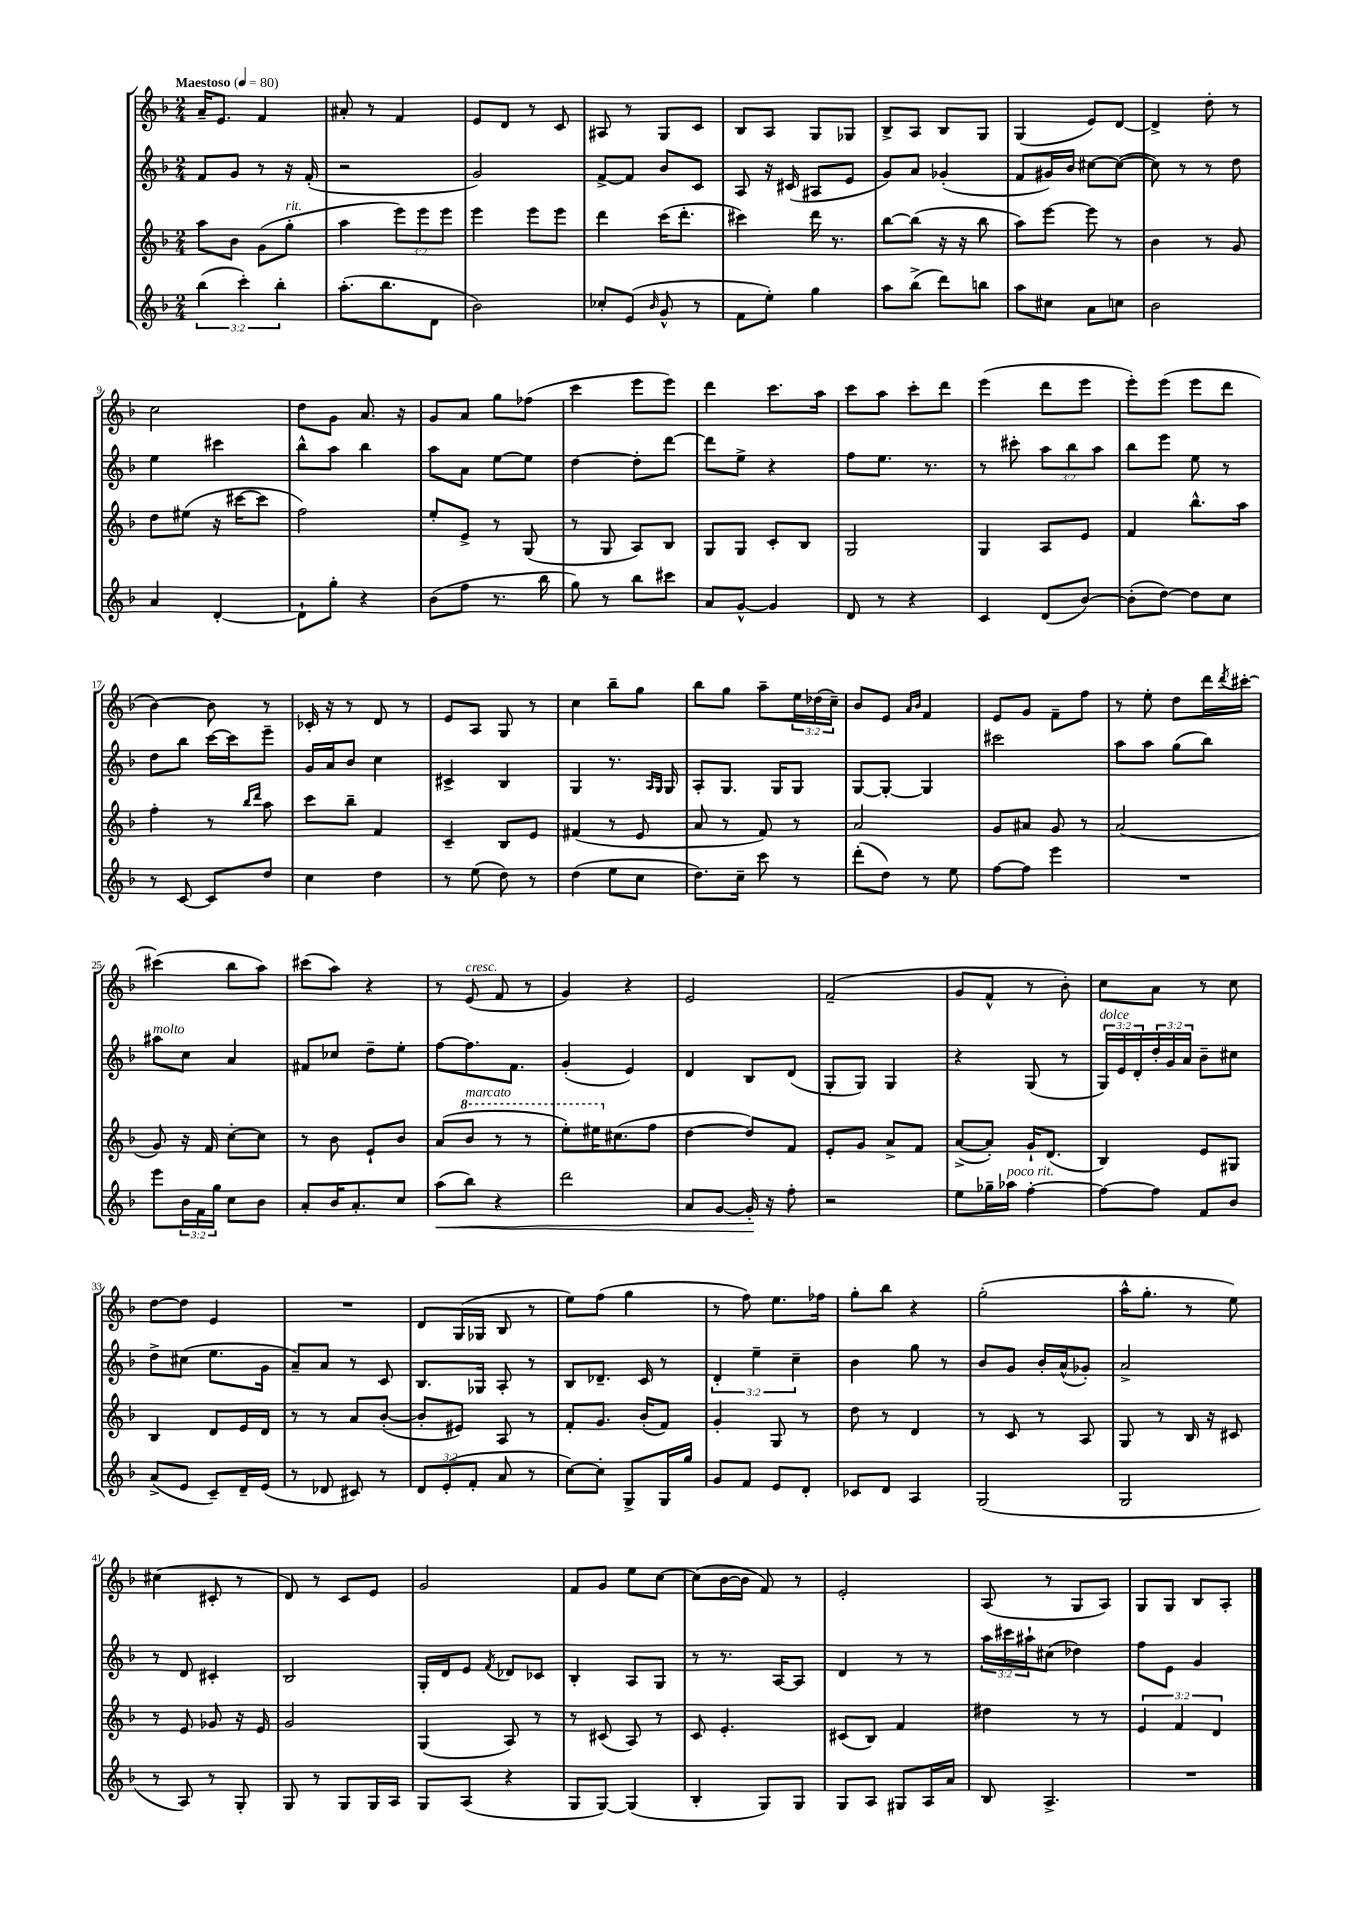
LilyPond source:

<<
\new StaffGroup <<
\new Staff = "s0" {
    \clef treble \key f \major \numericTimeSignature \time 2/4 \override Staff.TupletNumber.text = #tuplet-number::calc-fraction-text \tempo "Maestoso" 4 = 80
    a'16-- e'8. f'4 |
    ais'8-. r8 f'4 |
    e'8 d'8 r8 c'8 |
    ais8 r8 g8 c'8 |
    bes8 a8 g8 ges8 |
    bes8-> a8 bes8 g8 |
    g4( e'8) d'8~ |
    d'4-> d''8-. r8 |
    c''2 |
    d''8 g'8 a'8. r16 |
    g'8 a'8 g''8 fes''8( |
    c'''4 e'''8 e'''8) |
    d'''4 c'''8. a''16 |
    c'''8 a''8 c'''8-. d'''8 |
    e'''4( d'''8 e'''8 |
    e'''8-.) e'''8( e'''8 d'''8 |
    bes'4~) bes'8 r8 |
    ces'16-. r16 r8 d'8 r8 |
    e'8 a8 g8 r8 |
    c''4 bes''8-- g''8 |
    bes''8 g''8 a''8-- \tuplet 3/2 { e''16 des''16( c''16--) } |
    bes'8 e'8 \grace { a'16 bes'16 } f'4 |
    e'8 g'8 f'8-- f''8 |
    r8 e''8-. d''8 d'''16 \acciaccatura { d'''8 } cis'''16~-. |
    cis'''4( bes''8 a''8) |
    cis'''8( a''8) r4 |
    r8 e'8^\markup { \italic "cresc." }( f'8 r8 |
    g'4) r4 |
    e'2 |
    f'2--( |
    g'8 f'8-^ r8 bes'8-.) |
    c''8 a'8 r8 c''8 |
    d''8~ d''8 e'4 |
    R2 |
    d'8 g16( ges16 bes8 r8 |
    e''8) f''8( g''4 |
    r8 f''8) e''8. fes''16 |
    g''8-. bes''8 r4 |
    g''2-.( |
    a''16-^ g''8.-. r8 e''8) |
    cis''4( cis'8-. r8 |
    d'8) r8 c'8 e'8 |
    g'2 |
    f'8 g'8 e''8 c''8~ |
    c''8( bes'16~ bes'16 f'8) r8 |
    e'2-. |
    a8( r8 g8 a8) |
    g8 g8 bes8 a8-. \bar "|." |
}
\new Staff = "s1" {
    \clef treble \key f \major \numericTimeSignature \time 2/4 \override Staff.TupletNumber.text = #tuplet-number::calc-fraction-text
    f'8 g'8 r8 r16 f'16-.( |
    r2 |
    g'2) |
    f'8~-> f'8 bes'8 c'8 |
    a8 r16 cis'16( ais8 e'8 |
    g'8) a'8 ges'4-.( |
    f'8 gis'16) bes'16 cis''8~ cis''8~( |
    cis''8) r8 r8 d''8 |
    e''4 cis'''4 |
    bes''8-^ a''8 bes''4 |
    a''8 a'8 e''8~ e''8 |
    d''4~ d''8-. d'''8~ |
    d'''8 e''8-> r4 |
    f''8 e''8. r8. |
    r8 cis'''8-. \tuplet 3/2 { a''8 bes''8 a''8 } |
    bes''8 e'''8 e''8 r8 |
    d''8 bes''8 c'''16~ c'''16 e'''8-- |
    g'16 a'16 bes'8 c''4 |
    cis'4-> bes4 |
    g4 r8. \grace { a16 g16 } g16 |
    a8-. g8. g16 g8 |
    g8~ g8~-. g4 |
    cis'''2 |
    a''8 a''8 g''8( bes''8) |
    ais''8^\markup { \italic "molto" } c''8 a'4 |
    fis'8 ces''8 d''8-- e''8-. |
    f''8~ f''8. f'8. |
    g'4-.( e'4) |
    d'4 bes8 d'8( |
    g8-. g8) g4 |
    r4 g8( r8 |
    \tuplet 3/2 { g16^\markup { \italic "dolce" }) e'16 d'16-. } \tuplet 3/2 { d''16-. g'16 a'16 } bes'8-- cis''8 |
    d''8-> cis''8( e''8. g'16 |
    a'8--) a'8 r8 c'8 |
    bes8. ges16 a8-. r8 |
    bes8 des'8.-- c'16 r8 |
    \tuplet 3/2 { d'4-. e''4-- c''4-- } |
    bes'4 g''8 r8 |
    bes'8 g'8 bes'16-. a'16-^( ges'8-.) |
    a'2-> |
    r8 d'8 cis'4-. |
    bes2 |
    g16-. d'16 e'8 \acciaccatura { f'8 } des'8 ces'8 |
    bes4-. a8 g8 |
    r8 r8. a16~ a8 |
    d'4 r8 r8 |
    \tuplet 3/2 { a''16 cis'''16 ais''16-! } cis''8( des''4) |
    f''8 e'8 g'4 \bar "|." |
}
\new Staff = "s2" {
    \clef treble \key f \major \numericTimeSignature \time 2/4 \override Staff.TupletNumber.text = #tuplet-number::calc-fraction-text
    a''8 bes'8 g'8( g''8-.^\markup { \italic "rit." } |
    a''4 \tuplet 3/2 { e'''8) e'''8 e'''8 } |
    e'''4 e'''8 e'''8 |
    d'''4 c'''16( d'''8.-. |
    cis'''4) d'''16 r8. |
    bes''8~ bes''8( r16 r16 bes''8 |
    a''8) e'''8~ e'''8 r8 |
    bes'4 r8 g'8 |
    d''8 eis''8( r16 cis'''16~ cis'''8 |
    f''2) |
    e''8-. e'8-> r8 g8( |
    r8 g8 a8) bes8 |
    g8 g8 c'8-. bes8 |
    g2 |
    g4 a8 e'8 |
    f'4 bes''8.-^ a''16 |
    f''4-. r8 \grace { bes''16 d'''16 } a''8 |
    c'''8 bes''8-- f'4 |
    c'4-- bes8 e'8 |
    fis'4( r8 e'8 |
    a'8 r8 f'8) r8 |
    a'2 |
    g'8 ais'8 g'8 r8 |
    a'2( |
    g'8) r16 f'16 c''8~-. c''8 |
    r8 bes'8 e'8-! bes'8 |
    a'8( \ottava #1 bes''8^\markup { \italic "marcato" } r8 r8 |
    e'''8-.) eis'''16 \ottava #0 cis''8.( f''8 |
    d''4~ d''8) f'8 |
    e'8-. g'8 a'8-> f'8 |
    a'8~->( a'8-.) g'16-! d'8.( |
    bes4) e'8 gis8 |
    bes4 d'8 e'16 d'16 |
    r8 r8 a'8 bes'8~-.( |
    bes'8-. eis'8) a8 r8 |
    f'8-. g'8. bes'16-.( f'8) |
    g'4-. g8 r8 |
    d''8 r8 d'4 |
    r8 c'8 r8 a8 |
    g8 r8 bes16 r16 cis'8 |
    r8 e'8 ges'8 r16 e'16 |
    g'2 |
    g4( a8) r8 |
    r8 cis'8( a8) r8 |
    c'8 e'4.-. |
    cis'8( bes8) f'4 |
    dis''4 r8 r8 |
    \tuplet 3/2 { e'4 f'4 d'4 } \bar "|." |
}
\new Staff = "s3" {
    \clef treble \key f \major \numericTimeSignature \time 2/4 \override Staff.TupletNumber.text = #tuplet-number::calc-fraction-text
    \tuplet 3/2 { bes''4( c'''4-.) bes''4-. } |
    a''8.-.( bes''8. d'8 |
    bes'2) |
    ces''8-. e'8( \grace { bes'16 } g'8-^ r8 |
    f'8 e''8-.) g''4 |
    a''8 bes''8->( d'''8) b''8 |
    a''8 cis''8 a'8 c''8 |
    bes'2 |
    a'4 d'4~-. |
    d'8-! g''8-. r4 |
    bes'8( f''8 r8. bes''16 |
    g''8) r8 bes''8 cis'''8 |
    a'8 g'8~-^ g'4 |
    d'8 r8 r4 |
    c'4 d'8( bes'8~) |
    bes'8-.( d''8~) d''8 c''8 |
    r8 c'8~ c'8 d''8 |
    c''4 d''4 |
    r8 e''8( d''8) r8 |
    d''4( e''8 c''8 |
    d''8.) c''16-- c'''8 r8 |
    d'''8-.( d''8) r8 e''8 |
    f''8~ f''8 e'''4 |
    R2 |
    e'''8 \tuplet 3/2 { bes'16 f'16 g''16 } c''8 bes'8 |
    a'8-. bes'16 a'8.-. c''8 |
    a''8\<( bes''8) r4 |
    d'''2 |
    a'8 g'8~ g'16-.\! r16 f''8-. |
    r2 |
    e''8 ges''16-- aes''16^\markup { \italic "poco rit." } f''4~-. |
    f''8~ f''8 f'8 bes'8 |
    a'8->( e'8 c'8--) d'16-- e'16( |
    r8 des'8 cis'8) r8 |
    \tuplet 3/2 { d'8 e'8-.( f'8-. } a'8 r8 |
    c''8~) c''8-. g8-> g16 g''16 |
    g'8 f'8 e'8 d'8-. |
    ces'8 d'8 a4 |
    g2( |
    g2 |
    r8 a8) r8 g8-. |
    g8 r8 g8 g16 a16 |
    g8 a8( r4 |
    g8 g8~) g4( |
    bes4-. g8) g8 |
    g8 a8 gis8 a16 a'16 |
    bes8 a4.-> |
    R2 \bar "|." |
}
>>
>>
